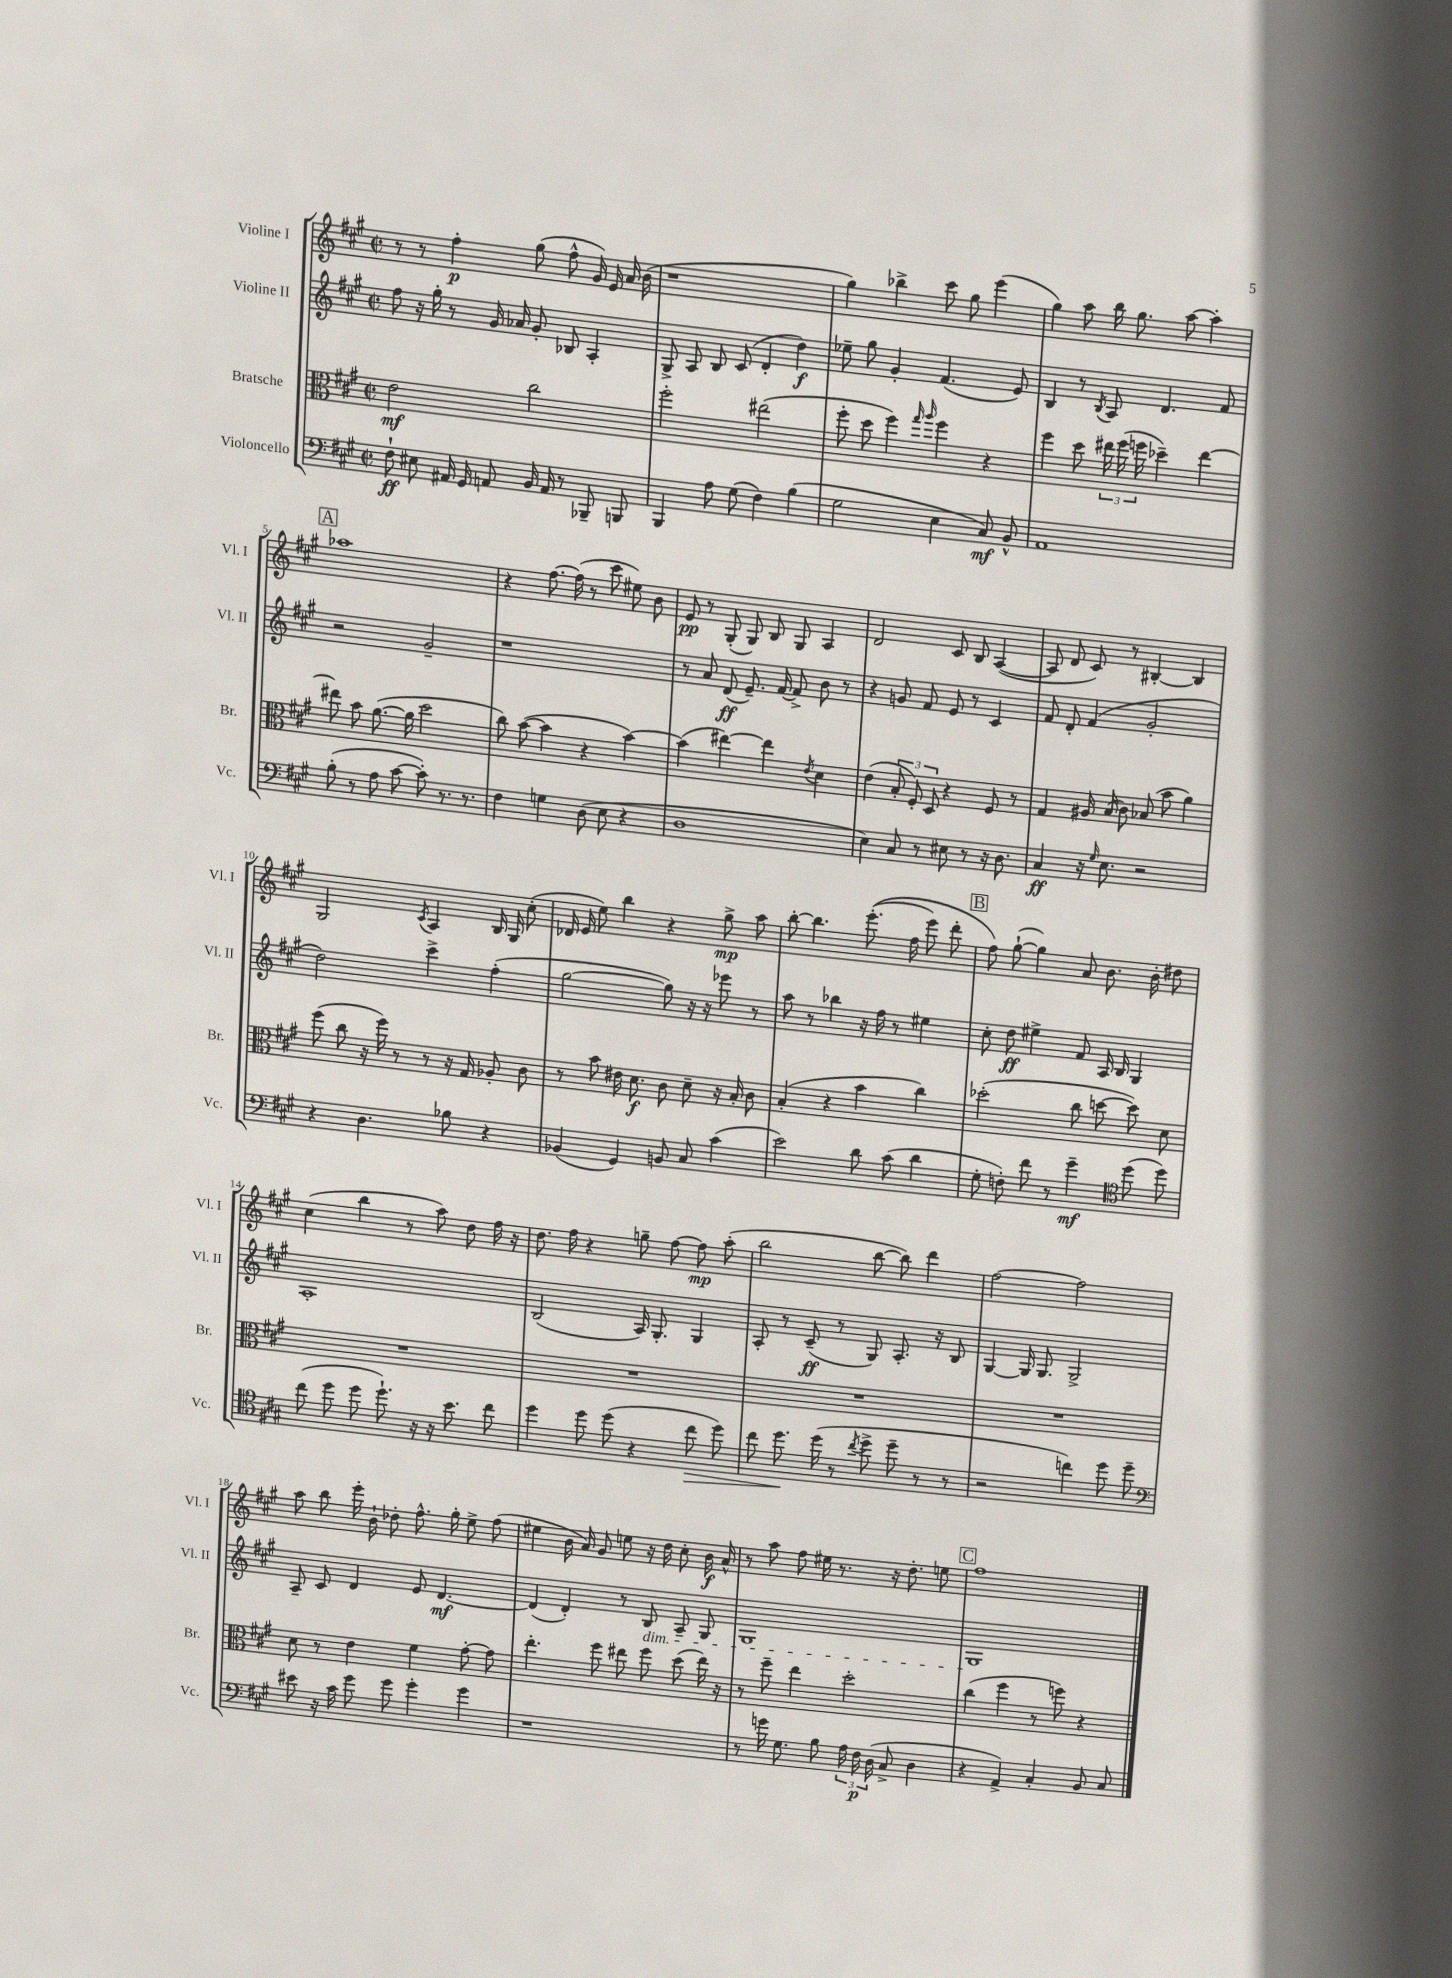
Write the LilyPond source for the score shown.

<<
\new StaffGroup <<
\new Staff = "s0" \with { instrumentName = "Violine I" shortInstrumentName = "Vl. I" } {
    \clef treble \key a \major \defaultTimeSignature \time 2/2
    \autoBeamOff r8 r8 fis''4-.\p gis''8( fis''8-^ gis'16) e'16 a'16 b'16( |
    r1 |
    gis''4) bes''4-> cis'''8 gis''8 e'''4( |
    gis''4) a''8 b''16 gis''8. a''8~ a''4-. |
    \mark \markup { \box "A" } aes''1 |
    r4 fis''8.~ fis''16( r8 cis'''8 eis''8) b'8 |
    e'8\pp r8 gis8-.( gis8) b8 gis8 a4 |
    d'2 cis'8 b8 a4~( |
    a8 d'8 cis'8) r8 bis4~-. bis4 |
    gis2 \acciaccatura { cis'8 } a4 b16 gis16 cis''8-.( |
    des'16 e'16 e''8) b''4 r4 gis''8->\mp a''8 |
    b''8~-. b''4. e'''8.-.(\( fis''16 e'''8) d'''8-. |
    \mark \markup { \box "B" } fis''8\) gis''8~-!( gis''4) a'8 b'8. b'16-. dis''8 |
    cis''4( b''4 r8 a''8) d''8 fis''16 r16 |
    d''8. fis''16 r4 g''8-- fis''8~ fis''8\mp a''8-.( |
    b''2 b''8~ b''8) d'''4 |
    fis''2~ fis''2 |
    a''8 b''8 e'''16-. b'16-! des''8-. fis''8.-^ gis''16-. e''8-> fis''8( |
    eis''4 b'16 a'16) gis'8 e''8 r16 d''16 cis''8-. b'16\f a'16-^ |
    r8 a''8 fis''8 eis''16 r8. r16 d''8.-. e''8 |
    \mark \markup { \box "C" } fis''1 \bar "|." |
}
\new Staff = "s1" \with { instrumentName = "Violine II" shortInstrumentName = "Vl. II" } {
    \clef treble \key a \major \defaultTimeSignature \time 2/2
    \autoBeamOff fis''8 r16 gis''16-. r8 gis'16 aes'16 gis'8-. bes8 a4-. |
    gis8-> a8 b8 cis'8( d'4-. d''4\f) |
    ees''8-- gis''8 gis'4-. fis'4.( e'8) |
    b4 r8 \acciaccatura { b8 } a8 d'4. fis'8 |
    \mark \markup { \box "A" } r2 gis'2-- |
    r1 |
    r8 a'8 d'8\ff( e'8.--) fis'16~ fis'8-> b'8 r8 |
    r4 g'8 fis'8 e'8 r8 cis'4 |
    fis'8 d'8-. fis'4( gis'2-. |
    d''2) cis'''4-> fis''4-.( |
    gis''2~ gis''8) r16 r16 ees'''8 r8 |
    a''8 r8 bes''4 r16 fis''16 r8 eis''4 |
    \mark \markup { \box "B" } cis''8-. d''8\ff eis''4-> fis'8 a16 b16 gis4 |
    a1-. |
    b2( a16) gis8.-. gis4 |
    a8-. r8 cis'8--\ff( r8 gis8) a8.-. r16 b8 |
    gis4~ gis16 gis8. gis2-> |
    a8-- cis'8 d'4 e'8 d'4.~\mf |
    d'4( d'4-.) r8 b8\dim a8-- gis8 |
    gis1 |
    \mark \markup { \box "C" } gis1\! \bar "|." |
}
\new Staff = "s2" \with { instrumentName = "Bratsche" shortInstrumentName = "Br." } {
    \clef alto \key a \major \defaultTimeSignature \time 2/2
    \autoBeamOff e'2\mf cis''2 |
    fis''2-. eis''2( |
    fis''8-. d''8 fis''4) \grace { gis''16 a''16 } fis''4 r4 |
    fis''4 d''8 \tuplet 3/2 { eis''16 fis''16( f''16 } des''4--) eis''4~ |
    \mark \markup { \box "A" } eis''8 b'8 a'8.~( a'16 d''2 |
    cis''8) b'8~( b'4 r4 b'4~) |
    b'4( eis''4~) eis''4 \acciaccatura { e'8 } d'4 |
    e'4( \tuplet 3/2 { b8-. fis8-.) d8 } r4 fis8 r8 |
    gis4 ais16 b16( cis'8) bes8( b'8 a'4) |
    fis''8( cis''8 r16 fis''16) r8 r8 r16 gis16 aes8-. cis'8 |
    r8 b'8 eis'16 d'8.\f cis'8 d'8-- r16 b16-. cis'8 |
    b4-.( r4 b'4 cis''4) |
    \mark \markup { \box "B" } des''2-.( cis''8 d''8~ d''8) d'8 |
    R1 |
    R1 |
    R1 |
    R1 |
    d'8 r8 e'4 fis'4 gis'8~-. gis'8 |
    e''4.-. fis''8 eis''8 fis''8 d''8( eis''16) r16 |
    r8 fis''8-- e''4 d''2-. |
    \mark \markup { \box "C" } cis''4( fis''4 r8 f''8) r4 \bar "|." |
}
\new Staff = "s3" \with { instrumentName = "Violoncello" shortInstrumentName = "Vc." } {
    \clef bass \key a \major \defaultTimeSignature \time 2/2
    \autoBeamOff fis8-!\ff eis8 ais,16 gis,16 a,8 b,16 a,16 r8 bes,,8-- b,,8 |
    b,,4 a8 gis8( fis4) b4( |
    gis2 e4 cis8\mf) b,8-^ |
    a,1 |
    \mark \markup { \box "A" } b8-.( r8 a8 cis'8~ cis'8-.) r8. r8. |
    fis4 g4 d8( e8 r4 |
    d1 |
    e4) cis8 r8 eis8 r8 r16 d8. |
    cis4\ff r16 \grace { gis16 } e8. r2 |
    r4 d4. bes8 r4 |
    bes,4( gis,4) b,8 cis8 cis'4( |
    e'2) d'8 cis'8( d'4 |
    \mark \markup { \box "B" } gis8-. f8-.) fis'8 r8 gis'4--\mf \clef tenor d''8( d''8) |
    cis''8( d''8 d''8 d''8.-!) r16 r16 b'8. cis''8 |
    d''4 d''8 d''8( r4 cis''8\> d''8) |
    cis''8 d''8.\! d''16( r8 \acciaccatura { cis''8 } d''8-> d''8-- r8 r8 |
    r2 c''4) d''8 d''8-- |
    \clef bass eis'8 r16 cis'16 gis'8 gis'8 gis'4-. gis'4 |
    r1 |
    r8 g'16 gis8. b8 \tuplet 3/2 { a16 fis16\p d16( } cis8-> d4 |
    \mark \markup { \box "C" } r4 a,4->) cis4-. b,8 cis8 \bar "|." |
}
>>
>>
